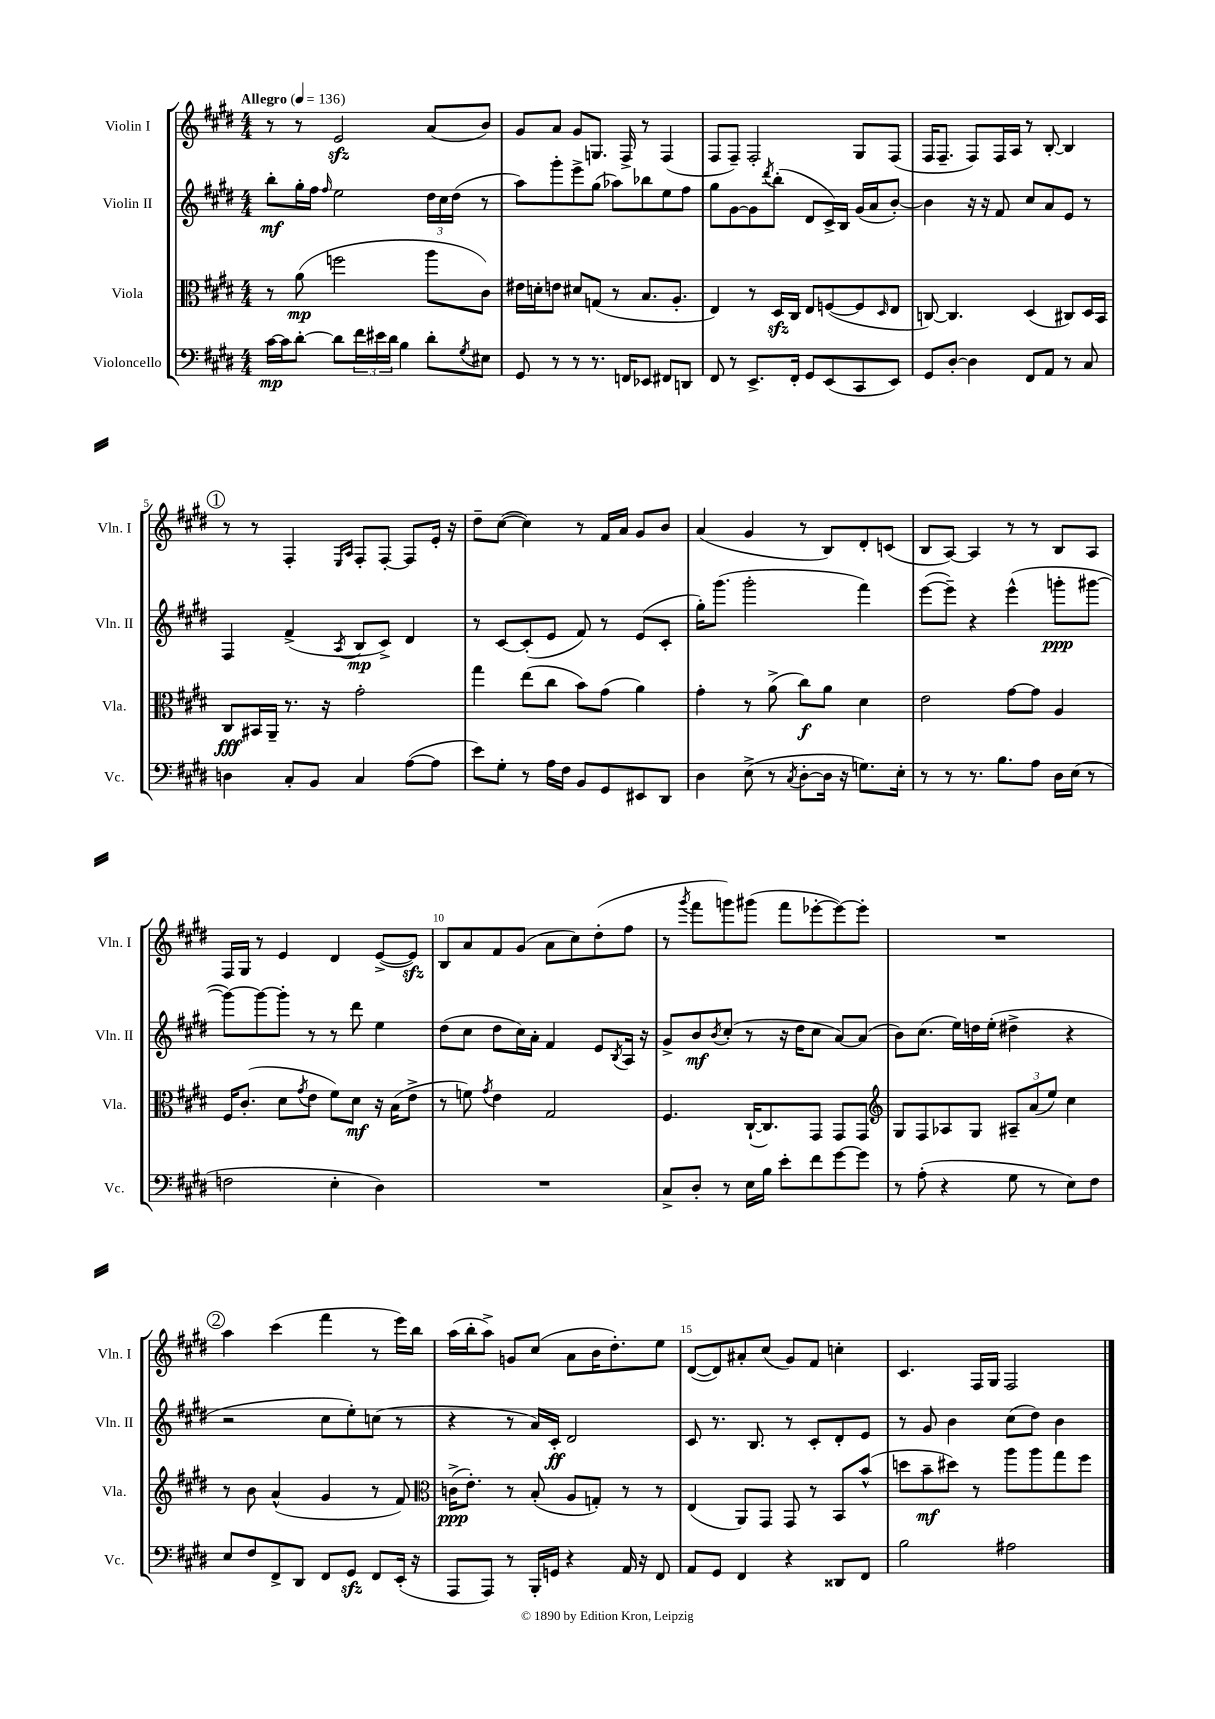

**kern	**kern	**kern	**kern
*staff4	*staff3	*staff2	*staff1
*clefF4	*clefC3	*clefG2	*clefG2
*k[f#c#g#d#]	*k[f#c#g#d#]	*k[f#c#g#d#]	*k[f#c#g#d#]
*M4/4	*M4/4	*M4/4	*M4/4
*MM136	*MM136	*MM136	*MM136
[16c#\LL	8r	8bb'\L	8r
16c#\]J	.	.	.
[8d#'\J	(8a\	16gg#'\L	8r
.	.	16ff#\JJ	.
.	.	16qqff#/	.
8d#\]L	2ff\	2ee\	2e/
24f#\L	.	.	.
24e#\	.	.	.
24d#\JJ	.	.	.
4B\	.	.	.
8d#'\L	8aa\L	24dd#\LL	(8a/L
.	.	24cc#\	.
.	.	(24dd#\JJ	.
8qG#/	.	.	.
8E#\J	8c#\J)	8r	8b/J)
=	=	=	=
8GG#/	16e#\LL	8aa\L)	8g#/L
.	16d'\J	.	.
8r	8e\J	8ggg#'\	8a/J
8r	8d#/L	8eee^\	8g#/L
8.r	(8G/J	(8gg#\J	8.G/J
.	8r	8aa-\L)	.
16FF/LK	.	.	16F#^/
8EE-/J	8.B/L	8bb-\	8r
8FF#/L	.	8ee\	(4F#/
.	8.A'/J	.	.
8DD/J	.	8ff#\J	.
=	=	=	=
8FF#/	4E/)	8gg#\L	8F#/L
8r	.	[8g#\	8F#~/J)
8.EE^/L	8r	8g#\]	2F#'/
.	.	8qddd#/	.
.	16D#/LL	(8bb'\J	.
16FF#'/Jk	16C#/JJ	.	.
8GG#/L	8E/L	8d#/L	.
(8EE/	([8F/	16c#^/L)	.
.	.	16B/JJ	.
8CC#/	8F/]	(16g#/LL	8G#/L
.	.	16a/J	.
.	16qqD#/	.	.
8EE/J)	8E/J	[8b'/J)	(8F#/J
=	=	=	=
8GG#/L	[8C/)	4b\]	16F#/LK
.	.	.	8.F#~/J
[8D#'/J	4.C/]	.	.
4D#\]	.	16r	8F#/L)
.	.	16r	.
.	.	8f#/	16F#/L
.	.	.	16A/JJ
8FF#/L	(4D#/	8cc#/L	8r
8AA/J	.	8a/	[8B'/
8r	8C#/L)	8e/J	4B/]
8C#/	16D#/L	8r	.
.	16BB/JJ	.	.
=	=	=	=
4D\	8C#/L	4F#/	8r
.	16BB#/L	.	8r
.	16AA~/JJ	.	.
8C#'/L	8.r	(4f#^/	4F#'/
8BB/J	.	.	.
.	16r	.	.
.	.	.	16qqE/LL
.	.	8qA/	16qqA/JJ
4C#/	2g#'\	8B/L	8F#'/L
.	.	8c#^/J)	[8F#'/J
([8A\L	.	4d#/	8F#/]L
8A\]J	.	.	16e'/Jk
.	.	.	16r
=	=	=	=
8e\L)	4gg#\	8r	8dd#~\L
8G#'\J	.	[8c#/L	([8cc#\J
8r	(8ee\L	(8c#'/]	4cc#\])
16A\LL	8cc#\J	8e/J	.
16F#\JJ	.	.	.
8BB/L	8b\L)	8f#/)	8r
8GG#/	(8g#\J	8r	16f#/LL
.	.	.	16a/JJ
8EE#/	4a\)	(8e/L	8g#/L
8DD#/J	.	8c#'/J	8b/J
=	=	=	=
4D#\	4g#'\	16gg#'\LK)	(4a/
.	.	(8.ggg#\J	.
(8E^\	8r	2ggg#'\	4g#/
8r	(8a^\	.	.
8qC#/	.	.	.
[8D#'\L	8cc#\L)	.	8r
16D#\]Jk	8a\J	.	8B/L)
16r	.	.	.
8.G\L)	4d#\	4fff#\)	8d#'/
.	.	.	(8c/J
16E'\Jk	.	.	.
=	=	=	=
8r	2e\	([8eee\L	8B/L
8r	.	8eee~\]J)	[8A/J)
8.r	.	4r	4A/]
8.B\L	.	.	.
.	[8g#\L	(4eee^^\	8r
8A\J	8g#\]J	.	8r
16D#\LL	4A/	8ggg'\L	8B/L
(16E\JJ	.	.	.
8r	.	[8ggg#\J	8A/J
=	=	=	=
2F\	16F#/LK	8ggg#\_L)	16F#/LL
.	(8.c#'/J	.	16G#/JJ
.	.	8ggg#\_	8r
.	8d#\L	8ggg#'\]J	4e/
.	8qg#/	.	.
.	8e\J	8r	.
4E'\	8f#\L)	8r	4d#/
.	8d#\J	8ddd#\	.
4D#\)	16r	4ee\	([8e^/L
.	(16B\LK	.	.
.	8e^\J	.	8e/]J)
=	=	=	=
1r	8r	(8dd#\L	8B/L
.	8f\)	8cc#\J	8a/
.	8qg#/	.	.
.	4e\	8dd#\L	8f#/
.	.	16cc#\L)	(8g#/J
.	.	16a'\JJ	.
.	2G#/	4f#/	8a\L
.	.	.	8cc#\)
.	.	8e/L	(8dd#'\
.	.	8qB/	.
.	.	16A/Jk	8ff#\J
.	.	16r	.
=	=	=	=
8C#^/L	4.F#/	8g#^/L	8r
.	.	.	8qggg#/
8D#'/J	.	8b/	8fff#\L
.	.	8qb/	.
8r	.	(8cc#'/J	8ggg\)
16E\LL	([16C#`/LK	8r	(8ggg#\J
16B\JJ	8.C#/])	.	.
8e'\L	.	16r	8fff#\L
.	.	16dd#\LK	.
8f#\	8GG#/J	8cc#\J	[8eee-'\
[8g#\	8GG#/L	[8a/L)	8eee-\_)
8g#\]J	8GG#/J	(8a/]J	8eee-'\]J
=	=	=	=
*	*clefG2	*	*
8r	8G#/L	8b\L)	1r
(8A'\	8F#/	(8.cc#\J	.
4r	8A-/	.	.
.	.	16ee\LL)	.
.	8G#/J	16dd\	.
.	.	(16ee'\JJ	.
8G#\	12A#~/L	4dd#^\	.
.	(12a/	.	.
8r	.	.	.
.	12ee/J)	.	.
8E\L)	4cc#\	4r	.
8F#\J	.	.	.
=	=	=	=
8E/L	8r	2r	4aa\
8F#/	8b\	.	.
8FF#^/	(4a^^/	.	(4ccc#\
8DD#/J	.	.	.
8FF#/L	4g#/	8cc#\L	4fff#\
8GG#/J	.	8ee'\)	.
8FF#/L	8r	(8cc\J	8r
(16EE'/Jk	8f#/)	8r	16eee\LL)
16r	.	.	16bb\JJ
=	=	=	=
*	*clefC3	*	*
8AAA/L	(16c^\LK	4r	(16aa\LL
.	8.e'\J)	.	16bb'\J
8AAA/J)	.	.	8aa^\J)
8r	8r	8r	8g/L
16BBB'/LL	(8B'/	16a/LL)	(8cc#/J
16GG/JJ	.	16c#'/JJ	.
4r	8A/L	2d#/	8a\L
.	8G'/J)	.	16b\K
.	.	.	8.dd#'\)
16AA/	8r	.	.
16r	.	.	.
8FF#/	8r	.	8ee\J
=	=	=	=
8AA/L	(4E/	8c#/	([8d#/L
8GG#/J	.	8.r	8d#/])
4FF#/	8AA/L)	.	8a#'/
.	.	8.B/	.
.	8GG#/J	.	(8cc#/J
4r	8GG#/	8r	8g#/L)
.	8r	8c#'/L	8f#/J
8DD##/L	8BB/L	8d#'/	4cc'\
8FF#/J	(8b^^/J	8e/J	.
=	=	=	=
2B\	8dd\L	8r	4.c#/
.	8b~\	8g#/	.
.	8dd#\J)	4b\	.
.	8r	.	16F#/LL
.	.	.	16G#/JJ
2A#\	8aa\L	(8cc#\L	2F#/
.	8aa\	8dd#\J)	.
.	8gg#\	4b\	.
.	8ff#\J	.	.
==	==	==	==
*-	*-	*-	*-
